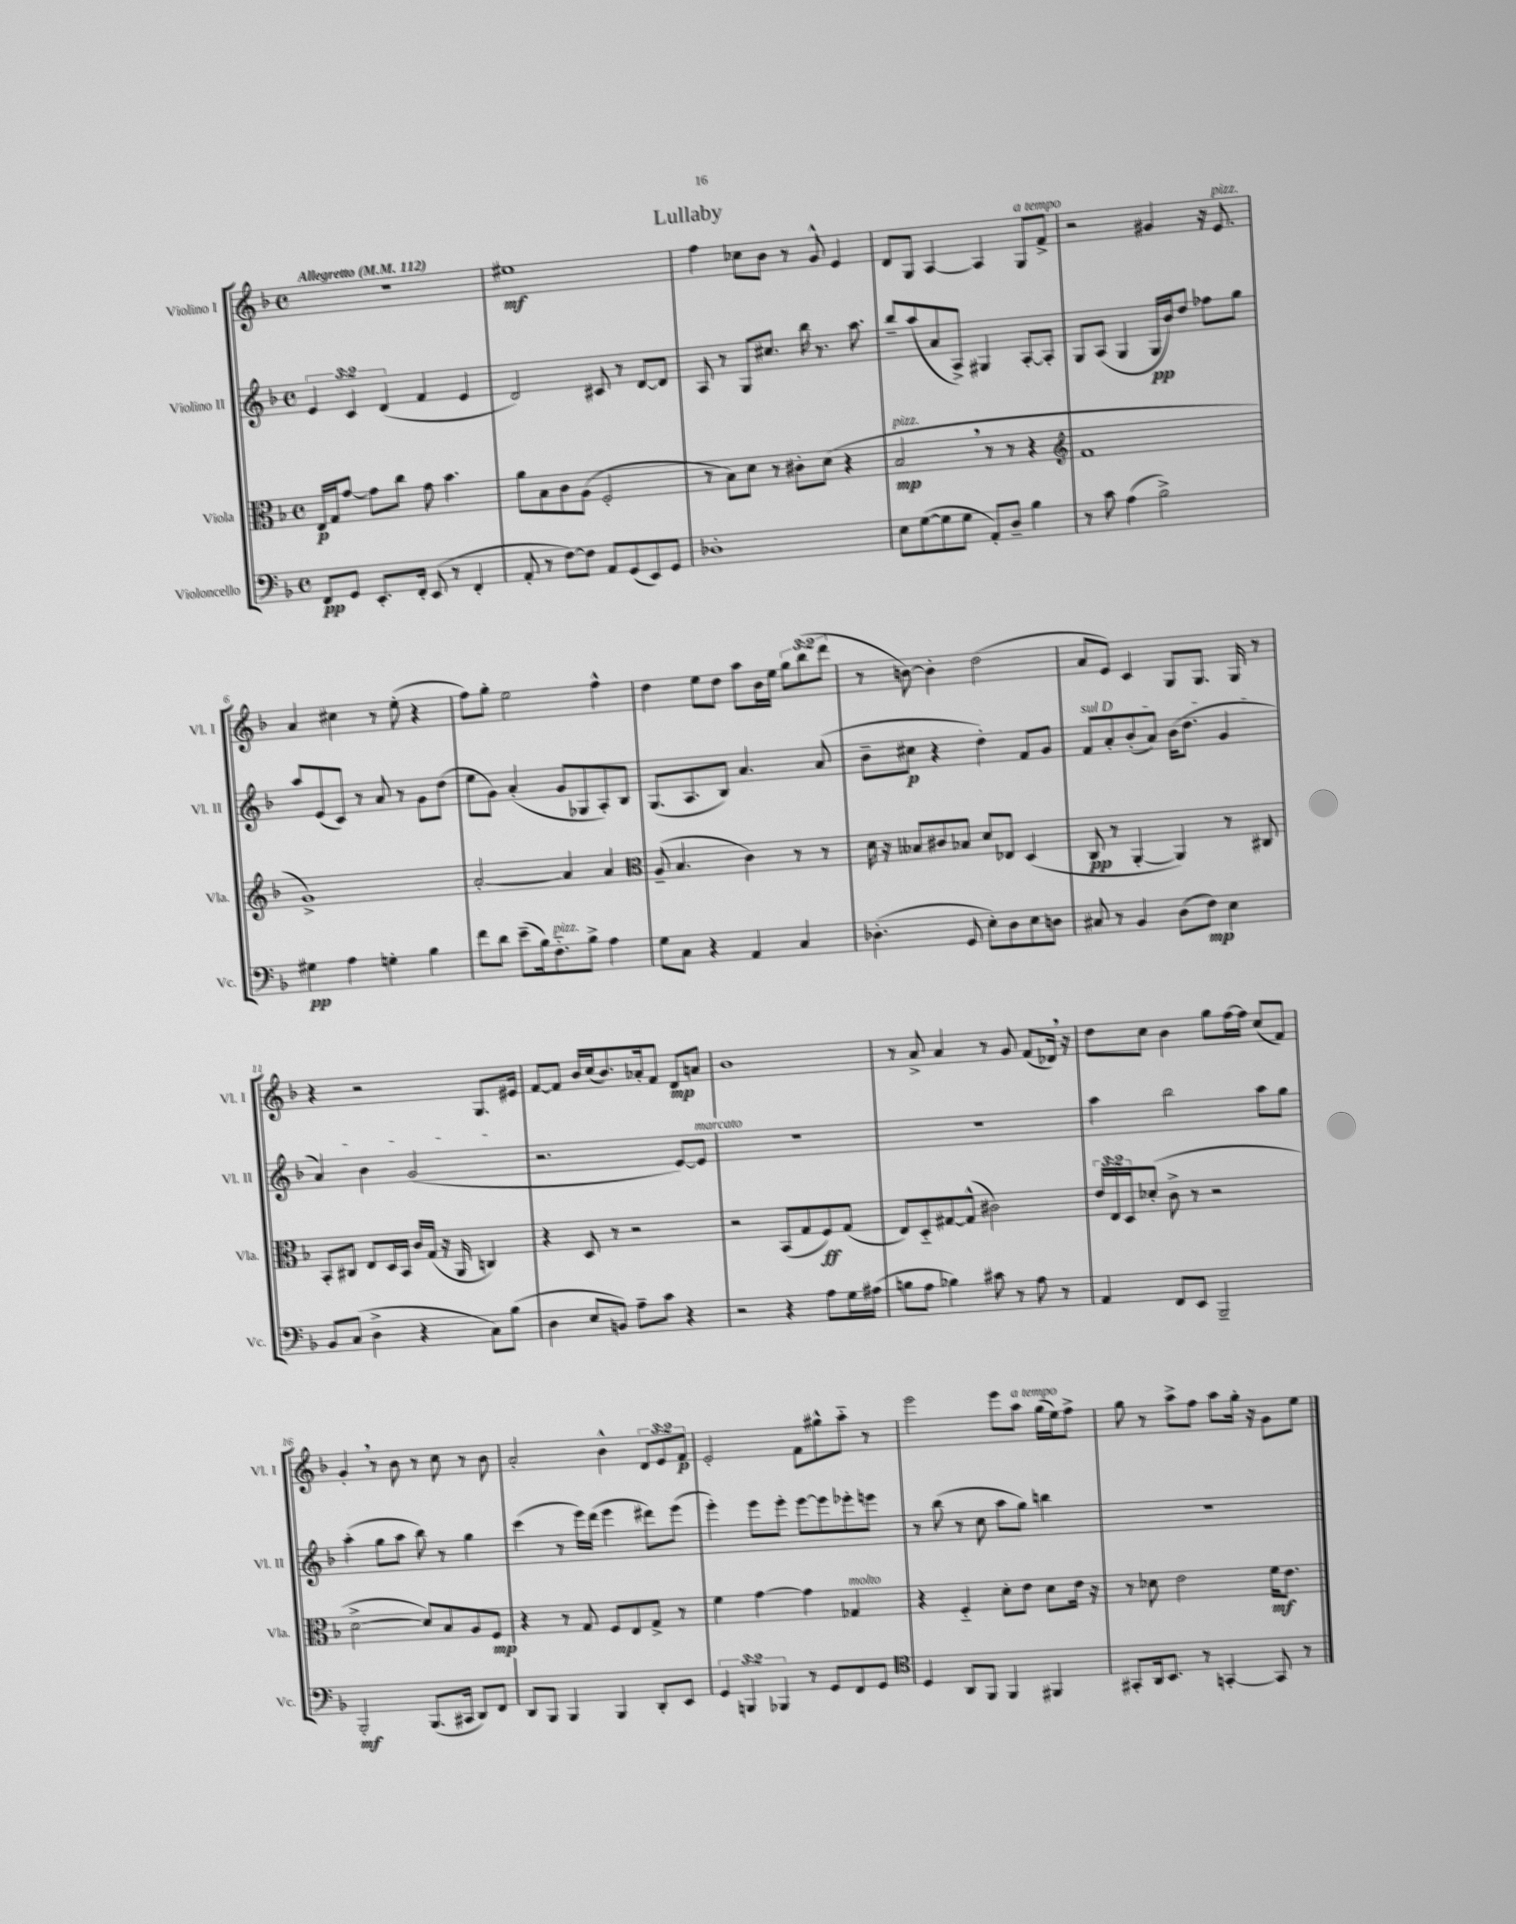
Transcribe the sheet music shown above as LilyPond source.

\header { title = "Lullaby" }
<<
\new StaffGroup <<
\new Staff = "s0" \with { instrumentName = "Violino I" shortInstrumentName = "Vl. I" } {
    \clef treble \key f \major \defaultTimeSignature \time 4/4 \override Staff.TupletNumber.text = #tuplet-number::calc-fraction-text \tempo "Allegretto" 4 = 112
    r1 |
    eis''1\mf |
    f''4 ces''8 bes'8 r8 g'8-^ e'4 |
    d'8 g8 a4~ a4 g8^\markup { \italic "a tempo" } f'8-> |
    r2 gis'4 r16 e'8.^\markup { \italic "pizz." } |
    a'4 cis''4 r8 e''8-.( r4 |
    f''8) g''8-. e''2 f''4-^ |
    d''4 e''8 d''8 a''8 bes'16 e''16 \tuplet 3/2 { g''8 bes''8( d'''8 } |
    r8 b'8~) b'4-. d''2( |
    a'8 e'8) c'4 g8 g8. g16 r8 |
    r4 r2 g8. eis'16 |
    f'8~ f'8 bes'16 c''16( bes'8.) aes'16-. f'8 d'8\mp a'8 |
    bes'1 |
    r8 a'8-> a'4 r8 g'8 f'8( des'16) \breathe r16 |
    d''8 c''8 bes'4 g''8 f''16~ f''16 c''8( f'8) |
    g'4-. \breathe r8 bes'8 r8 c''8 r8 bes'8 |
    a'2-. bes'4-^ \tuplet 3/2 { d'8 e'8 f'8\p } |
    e'2-. f'8 gis''8-^ a''8-_ r8 |
    e'''2 e'''8 a''8^\markup { \italic "a tempo" } g''16( e''16) f''8-> |
    g''8 r8 a''8-> f''8 a''8 g''16-. r16 g'8 e''8 \bar "|." |
}
\new Staff = "s1" \with { instrumentName = "Violino II" shortInstrumentName = "Vl. II" } {
    \clef treble \key f \major \defaultTimeSignature \time 4/4 \override Staff.TupletNumber.text = #tuplet-number::calc-fraction-text
    \tuplet 3/2 { e'4 c'4 d'4( } f'4 e'4 |
    d'2) cis'8 r8 d'8~ d'8 |
    a8 r8 g8 cis''8. bes''16 r8. a''8. |
    bes''8-- a''8( a'8 a8->) gis4 a8~-. a8-. |
    g8 a8( g4 g16\pp bes'16) d''8 fes''8 g''8 |
    a''8 e'8( c'8) r8 a'8 r8 g'8 d''8( |
    e''8 g'8) a'4-.( g'8 ges8 a8-.) bes8 |
    g8.( a8. bes8) a'4. a'8( |
    bes'8-- cis''8\p r4 d''4-.) f'8 g'8 |
    \once \override TextSpanner.bound-details.left.text = \markup { \italic "sul D" } f'8\startTextSpan a'8-. bes'8-.( a'8) bes'16( d''8. g'4 |
    a'4) bes'4 g'2\stopTextSpan( |
    r2. e'8~) e'8^\markup { \italic "marcato" } |
    R1 |
    R1 |
    a''4 bes''2 a''8 g''8 |
    a''4-.( g''8 a''8 bes''8) r8 g''4 |
    c'''4( r8 e'''16) d'''16( e'''4 dis'''8) e'''8( |
    e'''4-.) e'''8 e'''8-. e'''8~ e'''8 ees'''8-. e'''8 |
    r8 bes''8( r8 c''8 a''8 g''8) b''4 |
    R1 \bar "|." |
}
\new Staff = "s2" \with { instrumentName = "Viola" shortInstrumentName = "Vla." } {
    \clef alto \key f \major \defaultTimeSignature \time 4/4 \override Staff.TupletNumber.text = #tuplet-number::calc-fraction-text
    e16\p g16 g'8~ g'8 c''8 g'8 bes'4. |
    a'8 bes8 c'8 a8( f2-. |
    r8 bes8) d'8 r8 cis'8-. d'8( r4 |
    bes2\mp^\markup { \italic "pizz." } \breathe r8 r8 r4 |
    \clef treble f'1 |
    g'1->) |
    a'2~-. a'4 a'4 |
    \clef alto a8--( bes4. c'4) r8 r8 |
    d'16 r16 beses8 cis'8 bes8 d'8 ees8 d4( |
    c8\pp r8 a,4~-. a,4) r8 cis8 |
    bes,8-. cis8 e8 d16 bes,16 c'16 g16( r16 a,16 c4) |
    r4 d8 r8 r2 |
    r2 bes,8( g8 f8\ff) g8( |
    e8) d8-_ gis8~ gis8-^( cis'2) |
    \tuplet 3/2 { e'16 e16 d16 } des'8-.( c'8-> r8 r2 |
    d'2~-> d'8) bes8 a8 f8\mp |
    r4 r8 g8 f8 e8 g8-> r8 |
    f'4 g'4~ g'4 ges4^\markup { \italic "molto" } |
    r4 f4-_ d'8-. e'8 d'8 e'16 r16 |
    r8 des'8 e'2 f'16\mf e'8. \bar "|." |
}
\new Staff = "s3" \with { instrumentName = "Violoncello" shortInstrumentName = "Vc." } {
    \clef bass \key f \major \defaultTimeSignature \time 4/4 \override Staff.TupletNumber.text = #tuplet-number::calc-fraction-text
    f,8\pp g,8 e,8.-. f,16-. e,8( r8 f,4-. |
    a,8-. r8 f8~) f8 a,8 g,8( e,8) g,8 |
    des1-. |
    e8 g8~( g8 g8 a,8-.) d8-- bes4 |
    r8 c'8 a4( bes2->) |
    gis4\pp a4 g4-. bes4 |
    f'8 d'8 e'8--( bes16) f8.-_^\markup { \italic "pizz." } bes8-> a4 |
    g8 c8 r4 a,4 c4 |
    des4.-.( g,8 e8-.) des8 e8 d8 |
    cis8 r8 bes,4 d8( f8\mp) e4 |
    bes,8 c8( d4-> r4 c8) bes8( |
    d4 e8 b,8) a8-- c'8 r4 |
    r2 r4 a8 g16 ais16( |
    b8 a8 bes4) cis'8 r8 a8 r8 |
    a,4 f,8 e,8 bes,,2-- |
    bes,,2-.\mf bes,,8.( cis,16 d,8) f,8 |
    d,8 bes,,8 bes,,4 bes,,4 d,8-. e,8 |
    \tuplet 3/2 { g,4 b,,4 bes,,4 } r8 g,8 f,8 g,8 |
    \clef tenor d4 a,8 f,8 f,4 fis,4 |
    gis,8-. a,16 bes,8. r8 g,4~-. g,8 r8 \bar "|." |
}
>>
>>
